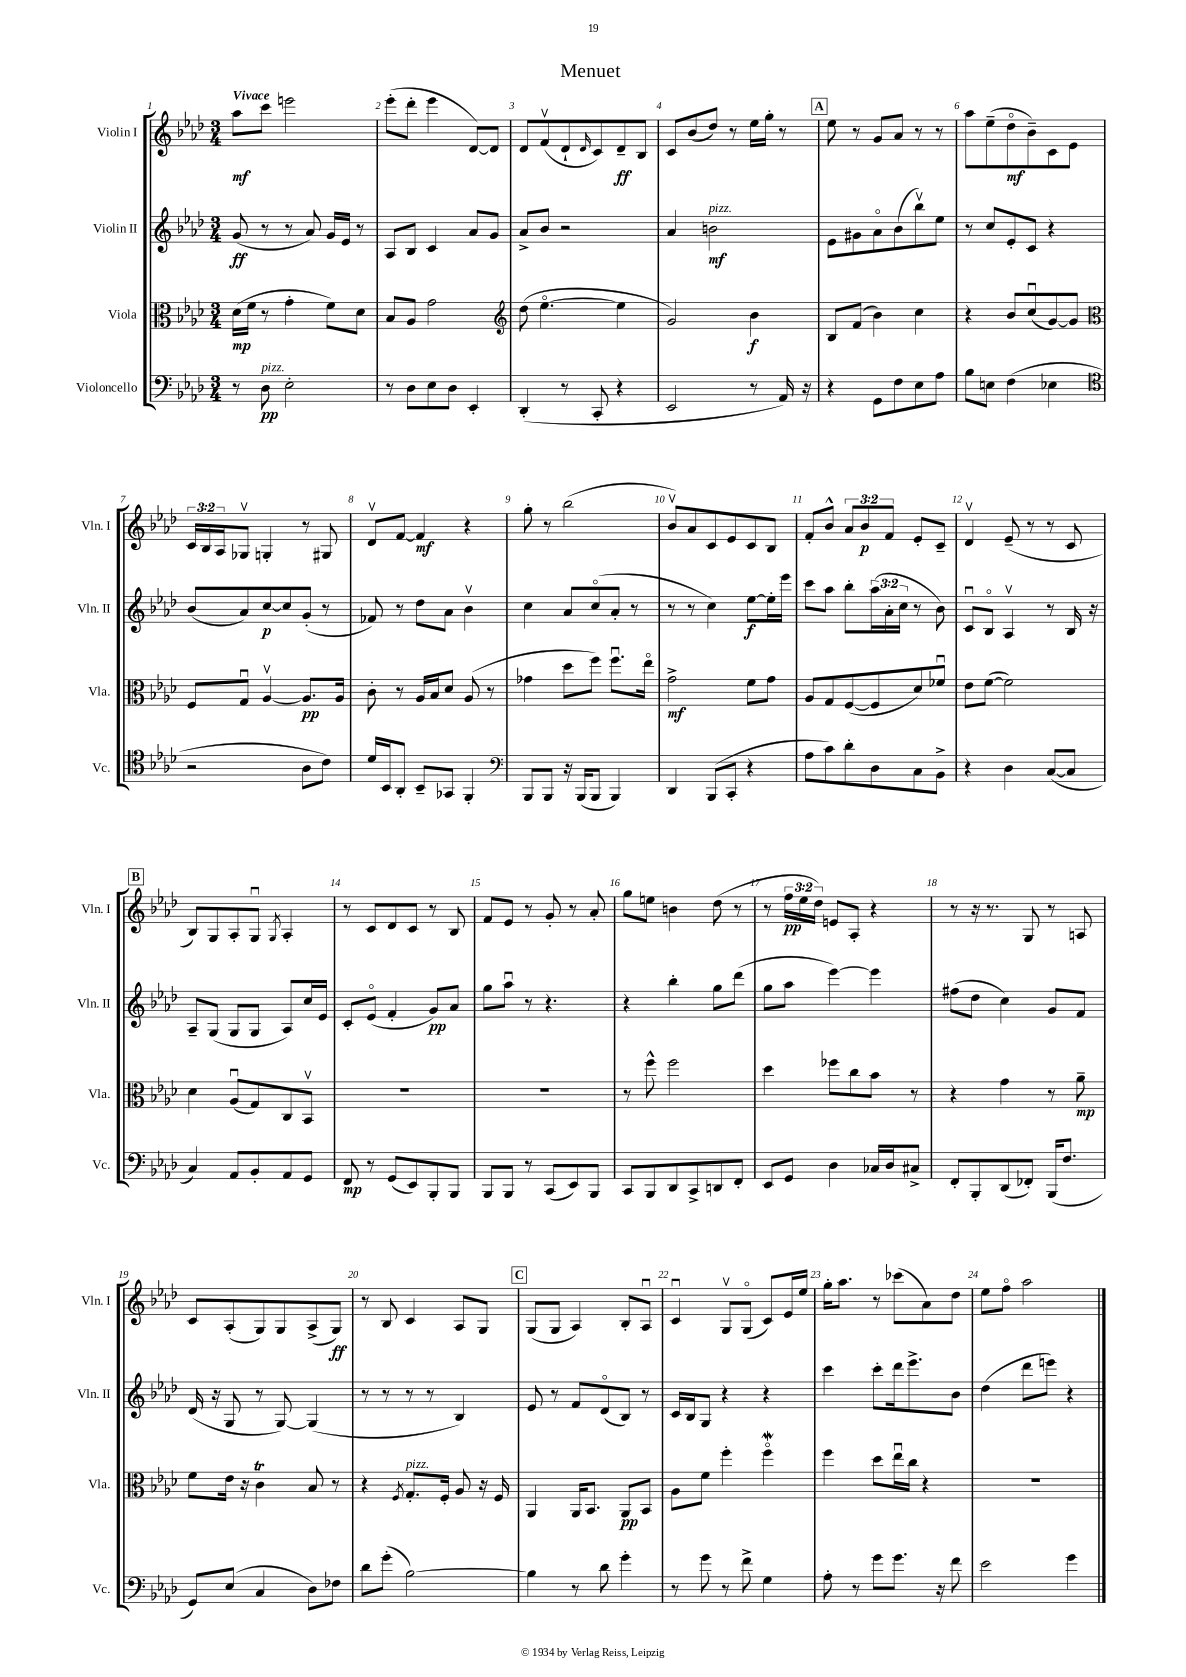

**kern	**dynam	**kern	**dynam	**kern	**dynam	**kern	**dynam
*part4	*part4	*part3	*part3	*part2	*part2	*part1	*part1
*staff4	*staff4	*staff3	*staff3	*staff2	*staff2	*staff1	*staff1
*I"Violoncello	*	*I"Viola	*	*I"Violin II	*	*I"Violin I	*
*I'Vc.	*	*I'Vla.	*	*I'Vln. II	*	*I'Vln. I	*
*clefF4	*	*clefC3	*	*clefG2	*	*clefG2	*
*k[b-e-a-d-]	*	*k[b-e-a-d-]	*	*k[b-e-a-d-]	*	*k[b-e-a-d-]	*
*M3/4	*	*M3/4	*	*M3/4	*	*M3/4	*
=1	=1	=1	=1	=1	=1	=1	=1
!	!	!	!	!	!	!LO:TX:a:B:t=Vivace	!
8r	.	(16d-\LL	mp	(8g/	ff	8aa-\L	mf
.	.	16f\JJ	.	.	.	.	.
!LO:TX:a:i:t=pizz.	!	!	!	!	!	!	!
8D-\	pp	8r	.	8r	.	8ccc\J	.
2E-'\	.	4g'\	.	8r	.	2eeen\	.
.	.	.	.	8a-/)	.	.	.
.	.	8f\L)	.	16g/LL	.	.	.
.	.	.	.	16e-/JJ	.	.	.
.	.	8d-\J	.	8r	.	.	.
=2	=2	=2	=2	=2	=2	=2	=2
8r	.	8B-/L	.	8A-/L	.	(8eee-'\L	.
8D-\L	.	8A-/J	.	8B-/J	.	8ddd-'\J	.
8E-\	.	2g\	.	4c/	.	4eee-\	.
8D-\J	.	.	.	.	.	.	.
4EE-'/	.	.	.	8a-/L	.	[8d-/L)	.
.	.	.	.	8g/J	.	8d-/J]	.
=3	=3	=3	=3	=3	=3	=3	=3
*	*	*clefG2	*	*	*	*	*
(4DD-'/	.	(8dd-\	.	8a-^/L	.	8d-/L	.
.	.	[4.ee-\	.	8b-/J	.	(8fv/	.
8r	.	.	.	2r	.	8d-`/	.
.	.	.	.	.	.	16qqd-/	.
8CC'/	.	.	.	.	.	8c/)	.
4r	.	4ee-\]	.	.	.	8d-~/	ff
.	.	.	.	.	.	8B-/J	.
=4	=4	=4	=4	=4	=4	=4	=4
2EE-/	.	2g/)	.	4a-/	.	8c/L	.
.	.	.	.	.	.	(8b-/	.
!	!	!	!	!LO:TX:a:i:t=pizz.	!	!	!
.	.	.	.	2bn\	mf	8dd-/J)	.
.	.	.	.	.	.	8r	.
8r	.	4b-\	f	.	.	16ee-\LL	.
.	.	.	.	.	.	16gg'\JJ	.
16AA-/)	.	.	.	.	.	8r	.
16r	.	.	.	.	.	.	.
!!LO:REH:place=s1:t=A
=5	=5	=5	=5	=5	=5	=5	=5
4r	.	8B-/L	.	8e-\L	.	8ee-\	.
.	.	(8f/J	.	8g#X\	.	8r	.
8GG\L	.	4b-\)	.	8a-\	.	8g/L	.
8F\	.	.	.	(8b-\	.	8a-/J	.
8E-\	.	4cc\	.	8bb-v\)	.	8r	.
8A-\J	.	.	.	8ee-\J	.	8r	.
=6	=6	=6	=6	=6	=6	=6	=6
8B-\L	.	4r	.	8r	.	8aa-\L	.
8En\J	.	.	.	8cc/L	.	(8ee-~\	.
(4F\	.	8b-/L	.	8e-'/	.	8dd-\	mf
.	.	(8ccu/	.	8c/J	.	8b-~\)	.
4E-X\	.	[8g/)	.	4r	.	8c\	.
.	.	8g/J]	.	.	.	8e-\J	.
!!LO:LB:g=z
=7	=7	=7	=7	=7	=7	=7	=7
*clefC4	*	*clefC3	*	*	*	*	*
2r	.	8F/L	.	(8b-/L	.	24c/LL	.
.	.	.	.	.	.	24B-/	.
.	.	.	.	.	.	24A-/J	.
.	.	8Gu/J	.	8a-/)	.	8G-Xv/J	.
.	.	[4A-v/	.	[8cc/	p	4Gn'/	.
.	.	.	.	8cc/]	.	.	.
8A-\L	.	8.A-/L]	pp	(8g'/J	.	8r	.
8c\J)	.	.	.	8r	.	8G#X/	.
.	.	16A-/Jk	.	.	.	.	.
=8	=8	=8	=8	=8	=8	=8	=8
16d-/LL	.	8c'\	.	8f-X/)	.	8d-v/L	.
16BB-/J	.	.	.	.	.	.	.
8AA-'/J	.	8r	.	8r	.	[8f/J	.
8BB-~/L	.	16A-/LL	.	8dd-\L	.	4f/]	mf
.	.	16B-/J	.	.	.	.	.
8GG-X/J	.	8d-/J	.	8a-\J	.	.	.
4FF'/	.	(8A-/	.	4b-v\	.	4r	.
.	.	8r	.	.	.	.	.
=9	=9	=9	=9	=9	=9	=9	=9
*clefF4	*	*	*	*	*	*	*
8BBB-/L	.	4g-X\	.	4cc\	.	8gg'\	.
8BBB-/J	.	.	.	.	.	8r	.
16r	.	8dd-\L	.	8a-/L	.	(2bb-\	.
(16BBB-/KL	.	.	.	.	.	.	.
8BBB-/J	.	8ff\J)	.	(8cc/	.	.	.
4BBB-/)	.	8.ffu\L	.	8a-'/J	.	.	.
.	.	.	.	8r	.	.	.
.	.	16ee-\Jk	.	.	.	.	.
=10	=10	=10	=10	=10	=10	=10	=10
4DD-/	.	2g^\	mf	8r	.	8b-v/L)	.
.	.	.	.	8r	.	8a-/	.
(8BBB-/L	.	.	.	4cc\)	.	8c/	.
8CC'/J	.	.	.	.	.	8e-/	.
4r	.	8f\L	.	[8ee-\L	f	8c/	.
.	.	8g\J	.	16ee-'\L]	.	8B-/J	.
.	.	.	.	16eee-\JJ	.	.	.
=11	=11	=11	=11	=11	=11	=11	=11
8A-\L	.	8A-/L	.	8ccc\L	.	8f'/L	.
8c\)	.	8G/	.	8aa-\J	.	8b-^^/J	.
8d-'\	.	([8F/	.	8bb-'\L	.	12a-/L	.
.	.	.	.	.	.	12b-/	p
8D-\	.	8F/]	.	(24aa-\L	.	.	.
.	.	.	.	24a-'\	.	12f/J	.
.	.	.	.	24cc\JJ	.	.	.
8C\	.	8d-/)	.	8r	.	8e-'/L	.
8BB-^\J	.	8f-Xu/J	.	8b-\)	.	8c~/J	.
=12	=12	=12	=12	=12	=12	=12	=12
4r	.	8e-\L	.	8cu/L	.	4d-v/	.
.	.	([8f\J	.	8B-/J	.	.	.
4D-\	.	2f\])	.	4A-v/	.	(8e-~/	.
.	.	.	.	.	.	8r	.
([8C/L	.	.	.	8r	.	8r	.
8C/J]	.	.	.	16B-/	.	8c/	.
.	.	.	.	16r	.	.	.
!!LO:LB:g=z
!!LO:REH:place=s1:t=B
=13	=13	=13	=13	=13	=13	=13	=13
4C/)	.	4d-\	.	8A-~/L	.	8B-/L)	.
.	.	.	.	(8G/J	.	8G/	.
8AA-/L	.	(8A-u/L	.	8G/L	.	8A-'/	.
8BB-'/	.	8G/)	.	8G/J	.	8Gu/J	.
.	.	.	.	.	.	8qG/	.
8AA-/	.	8C/	.	8A-/L)	.	4A-'/	.
8GG/J	.	8BB-v/J	.	16cc/L	.	.	.
.	.	.	.	16e-/JJ	.	.	.
=14	=14	=14	=14	=14	=14	=14	=14
8FF/	mp	2.r	.	8c'/L	.	8r	.
8r	.	.	.	(8e-/J	.	8c/L	.
(8GG/L	.	.	.	4f'/	.	8d-/	.
8EE-/)	.	.	.	.	.	8c/J	.
8BBB-'/	.	.	.	8g/L)	pp	8r	.
8BBB-/J	.	.	.	8a-/J	.	8B-/	.
=15	=15	=15	=15	=15	=15	=15	=15
8BBB-/L	.	2.r	.	8gg\L	.	8f/L	.
8BBB-/J	.	.	.	8aa-u\J	.	8e-/J	.
8r	.	.	.	8r	.	8r	.
(8CC/L	.	.	.	4.r	.	8g'/	.
8EE-/)	.	.	.	.	.	8r	.
8BBB-/J	.	.	.	.	.	8a-'/	.
=16	=16	=16	=16	=16	=16	=16	=16
8CC/L	.	8r	.	4r	.	8gg\L	.
8BBB-/	.	8ff^^\	.	.	.	8een\J	.
8DD-/	.	2ff\	.	4bb-'\	.	4bn\	.
8CC^/	.	.	.	.	.	.	.
8DDn/	.	.	.	8gg\L	.	(8dd-\	.
8FF'/J	.	.	.	(8ddd-\J	.	8r	.
=17	=17	=17	=17	=17	=17	=17	=17
8EE-/L	.	4dd-\	.	8gg\L	.	8r	.
8GG/J	.	.	.	8aa-\J	.	24ff\LL	pp
.	.	.	.	.	.	24ee-\	.
.	.	.	.	.	.	24dd-\JJ)	.
4D-\	.	8ff-X\L	.	[4eee-\)	.	8en/L	.
.	.	8cc\	.	.	.	8A-'/J	.
16C-X/LL	.	8b-\J	.	4eee-\]	.	4r	.
16D-/J	.	.	.	.	.	.	.
8C#X^/J	.	8r	.	.	.	.	.
=18	=18	=18	=18	=18	=18	=18	=18
8FF'/L	.	4r	.	(8ff#X\L	.	8r	.
8BBB-'/	.	.	.	8dd-\J	.	16r	.
.	.	.	.	.	.	8.r	.
(8DD-/	.	4g\	.	4cc\)	.	.	.
8FF-X'/J)	.	.	.	.	.	8G/	.
(16BBB-/KL	.	8r	.	8g/L	.	8r	.
8.F/J	.	.	.	.	.	.	.
.	.	8a-~\	mp	8f/J	.	8An/	.
!!LO:LB:g=z
=19	=19	=19	=19	=19	=19	=19	=19
8GG/L)	.	8f\L	.	(16d-/	.	8c/L	.
.	.	.	.	16r	.	.	.
(8E-/J	.	16e-\Jk	.	8G/	.	(8A-'/	.
.	.	16r	.	.	.	.	.
4C/	.	4ct\	.	8r	.	8G/)	.
.	.	.	.	[8G/)	.	8G/	.
8D-\L)	.	8B-/	.	(4G/]	.	(8A-^/	.
8F-X\J	.	8r	.	.	.	8G/J)	ff
=20	=20	=20	=20	=20	=20	=20	=20
8d-\L	.	4r	.	8r	.	8r	.
(8g'\J	.	.	.	8r	.	8B-/	.
.	.	8qF/	.	.	.	.	.
!	!	!LO:TX:a:i:t=pizz.	!	!	!	!	!
[2B-\)	.	8.G'/L	.	8r	.	4c/	.
.	.	.	.	8r	.	.	.
.	.	16F'/Jk	.	.	.	.	.
.	.	8A-/	.	4B-/)	.	8A-/L	.
.	.	16r	.	.	.	8G/J	.
.	.	16F/	.	.	.	.	.
!!LO:REH:place=s1:t=C
=21	=21	=21	=21	=21	=21	=21	=21
4B-\]	.	4AA-/	.	8e-/	.	(8G/L	.
.	.	.	.	8r	.	8G/J	.
8r	.	16AA-/KL	.	8f/L	.	4A-/)	.
.	.	8.BB-/J	.	.	.	.	.
8d-\	.	.	.	(8d-/	.	.	.
4g'\	.	8AA-/L	pp	8B-/J)	.	8B-'/L	.
.	.	8BB-/J	.	8r	.	8A-u/J	.
=22	=22	=22	=22	=22	=22	=22	=22
8r	.	8A-\L	.	16c/LL	.	4cu/	.
.	.	.	.	16B-/J	.	.	.
8g\	.	8f\J	.	8G/J	.	.	.
8r	.	4ff'\	.	4r	.	8Gv/L	.
8f^\	.	.	.	.	.	(8G/J	.
4G\	.	4ffW\	.	4r	.	8c/L)	.
.	.	.	.	.	.	16e-/L	.
.	.	.	.	.	.	16ee-/JJ	.
=23	=23	=23	=23	=23	=23	=23	=23
8A-'\	.	4ff\	.	4ccc\	.	16gg'\KL	.
.	.	.	.	.	.	8.aa-\J	.
8r	.	.	.	.	.	.	.
8g\L	.	8dd-\L	.	8ccc'\L	.	8r	.
8.g\J	.	16ee-u\L	.	16ddd-\k	.	(8ccc-X\L	.
.	.	16cc\JJ	.	8.eee-^\	.	.	.
.	.	4r	.	.	.	8a-\)	.
16r	.	.	.	.	.	.	.
8f\	.	.	.	8b-\J	.	8dd-\J	.
=24	=24	=24	=24	=24	=24	=24	=24
2e-\	.	2.r	.	(4dd-\	.	8ee-\L	.
.	.	.	.	.	.	8ff\J	.
.	.	.	.	8ddd-\L	.	2aa-\	.
.	.	.	.	8eeen\J)	.	.	.
4g\	.	.	.	4r	.	.	.
==	==	==	==	==	==	==	==
*-	*-	*-	*-	*-	*-	*-	*-
